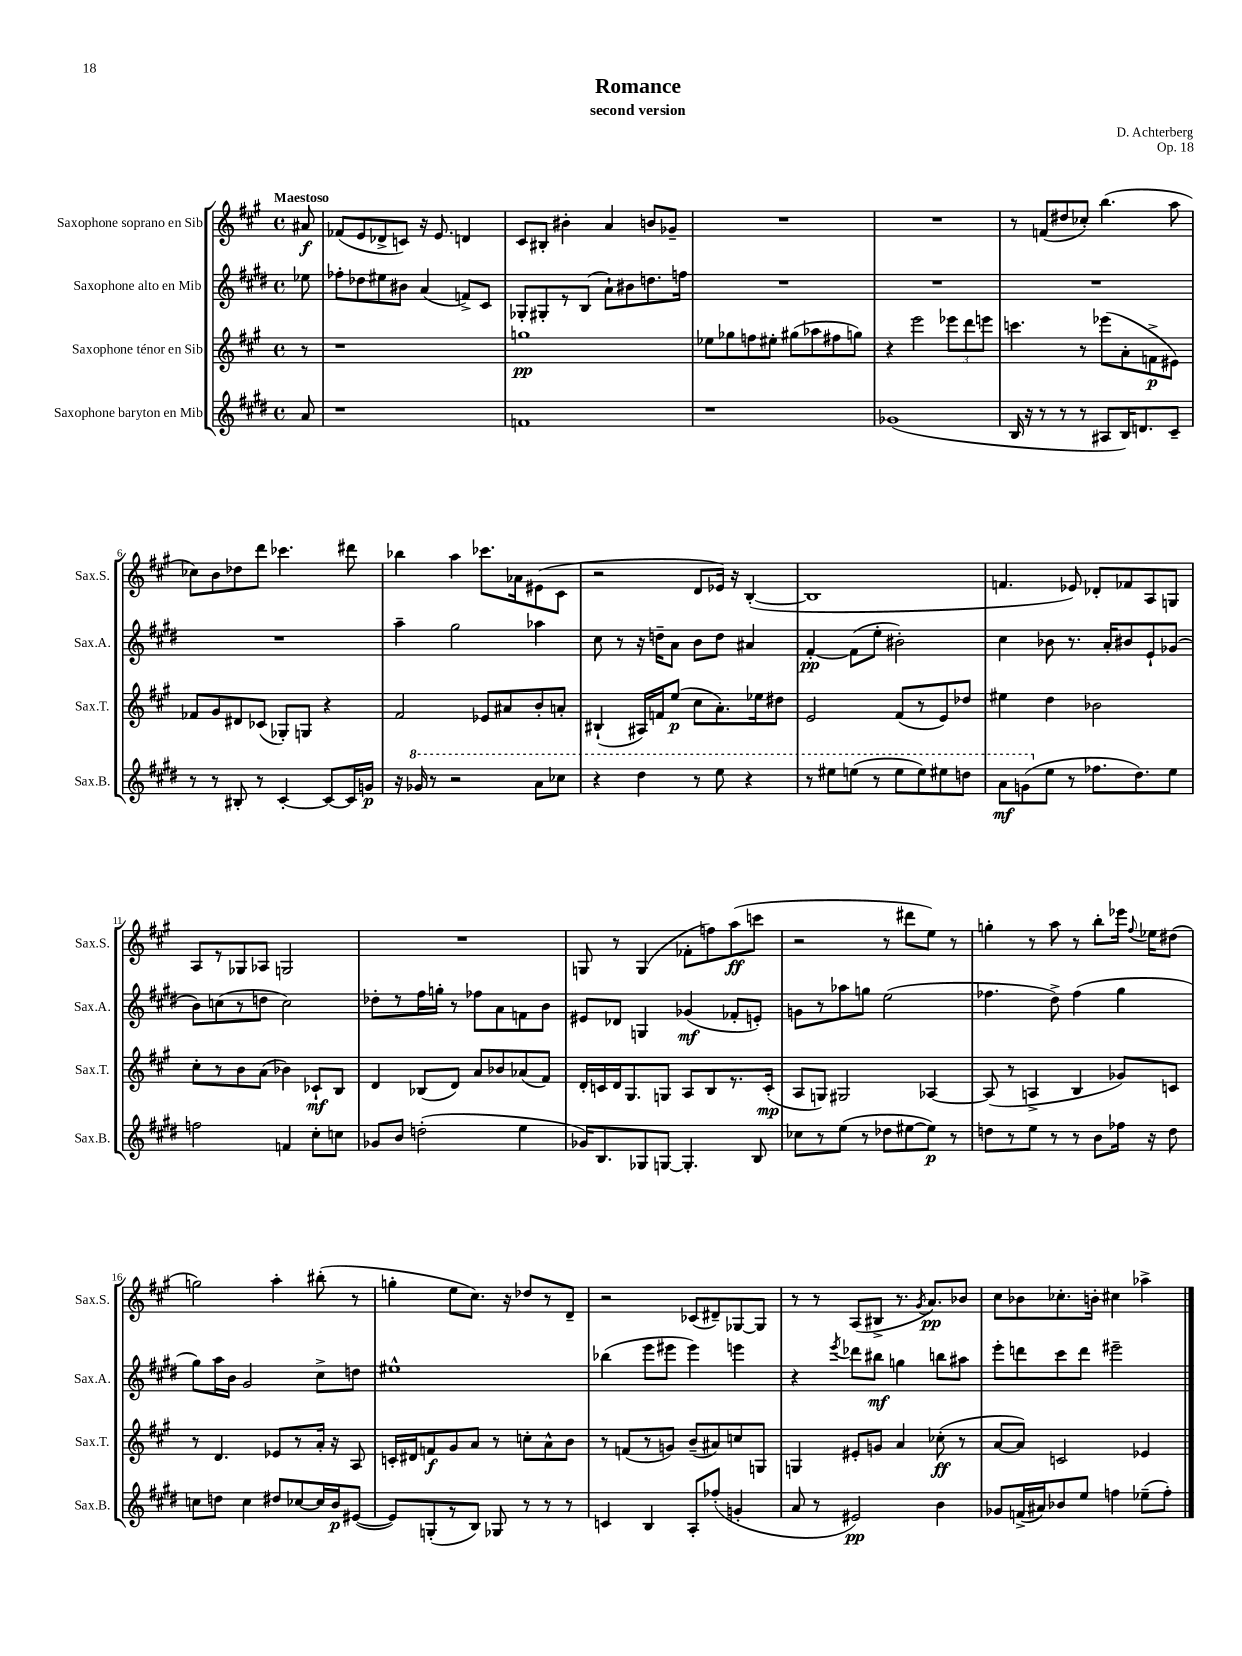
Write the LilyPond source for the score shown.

\header { title = "Romance" composer = "D. Achterberg" subtitle = "second version" opus = "Op. 18" }
<<
\new StaffGroup <<
\new Staff = "s0" \with { instrumentName = "Saxophone soprano en Sib" shortInstrumentName = "Sax.S." } {
    \clef treble \key a \major \defaultTimeSignature \time 4/4 \partial 8 \tempo "Maestoso"
    \autoBeamOff ais'8\f |
    fes'8[( e'8 des'8-> c'8]) r16 e'8. d'4 |
    cis'8[ bis8]-. bis'4-. a'4 b'8[ ges'8]-- |
    R1 |
    R1 |
    r8 f'8[( dis''8 ces''8]-.) b''4.( a''8 |
    ces''8[) b'8 des''8 d'''8] ces'''4. dis'''8 |
    bes''4 a''4 ces'''8.[ aes'16 eis'8( cis'8] |
    r2 d'8[ ees'16]) r16 b4~-.( |
    b1 |
    f'4. ees'8) des'8[-. fes'8 a8 g8] |
    a8[ r8 ges8 aes8] g2 |
    R1 |
    g8 r8 g4( fes'8[-. f''8) a''8\ff( c'''8] |
    r2 r8 dis'''8[ e''8]) r8 |
    g''4-. r8 a''8 r8 b''8[-. ees'''16] \appoggiatura { fis''8 } ees''16[ dis''8]( |
    g''2) a''4-. bis''8-.( r8 |
    g''4-. e''8[ cis''8.]) r16 des''8[ r8 d'8]-- |
    r2 ces'8[( dis'8--) ges8~ ges8] |
    r8 r8 a8[( bis8]-> r8. \acciaccatura { gis'8 } a'8.[\pp) bes'8] |
    cis''8[ bes'8 ces''8.-. b'16]-. cis''4 aes''4-> \bar "|." |
}
\new Staff = "s1" \with { instrumentName = "Saxophone alto en Mib" shortInstrumentName = "Sax.A." } {
    \clef treble \key e \major \defaultTimeSignature \time 4/4 \partial 8
    \autoBeamOff ees''8 |
    fes''8[-. des''8 eis''8 bis'8] a'4( f'8[->) cis'8] |
    ges8[-. gis8-. r8 b8]( a'8[-!) bis'8 d''8. f''16] |
    R1 |
    R1 |
    R1 |
    R1 |
    a''4-- gis''2 aes''4 |
    cis''8 r8 r16 d''16[-- a'8] b'8[ d''8] ais'4 |
    fis'4~-.\pp fis'8[( e''8]-. bis'2-.) |
    cis''4 bes'8 r8. a'16[-. bis'8 e'8-! ges'8]( |
    b'8[) c''8( r8 d''8] c''2) |
    des''8[-. r8 fis''16 g''16]-. r8 fes''8[ a'8 f'8 b'8] |
    eis'8[ des'8] g4 ges'4\mf( fes'8[-. e'8]-.) |
    g'8[ r8 aes''8 g''8] e''2( |
    fes''4. dis''8->) fes''4( gis''4 |
    gis''8[) a''16 b'16] gis'2 cis''8[-> d''8] |
    eis''1-^ |
    bes''4( e'''8[ eis'''8] eis'''4) e'''4 |
    r4 \acciaccatura { e'''8 } des'''8[ bis''8]\mf g''4 b''8[ ais''8] |
    e'''8[-. d'''8 cis'''8 d'''8] eis'''2-- \bar "|." |
}
\new Staff = "s2" \with { instrumentName = "Saxophone ténor en Sib" shortInstrumentName = "Sax.T." } {
    \clef treble \key a \major \defaultTimeSignature \time 4/4 \partial 8
    \autoBeamOff r8 |
    r1 |
    g''1\pp |
    ees''8[ ges''8 f''8 eis''8]-. gis''8[( aes''8 fis''8 g''8]) |
    r4 e'''2 \tuplet 3/2 { ees'''8[ d'''8 e'''8] } |
    c'''4. r8 ees'''8[( a'8-. f'8->\p eis'8]) |
    fes'8[ gis'8 dis'8 ces'8]( ges8[-.) g8] r4 |
    fis'2 ees'8[ ais'8 b'8-. a'8]-. |
    bis4-!( ais16[) f'16 e''8]\p( cis''8[ a'8.-.) ees''16 dis''8] |
    e'2 fis'8[( r8 e'8) des''8] |
    eis''4 d''4 bes'2 |
    cis''8[-. r8 b'8 a'8]( bes'4) ces'8[-!\mf b8] |
    d'4 bes8[( d'8]) a'8[ bes'8 aes'8( fis'8]) |
    d'16[-. c'16 d'16 gis8. g8] a8[ b8 r8. c'16]-.\mp( |
    a8[ g8]) gis2 aes4~ |
    aes8( r8 a4-> b4 ges'8[) c'8] |
    r8 d'4. ees'8[ r8 a'16]-. r16 a8 |
    c'16[-. dis'16 f'8\f gis'8 a'8] r8 c''8[-. a'8-^ b'8] |
    r8 f'8[( r8 g'8]) b'8[--( ais'8) c''8 g8] |
    g4 eis'8[-. g'8] a'4 ces''8-.\ff( r8 |
    a'8[~ a'8]) c'2 ees'4 \bar "|." |
}
\new Staff = "s3" \with { instrumentName = "Saxophone baryton en Mib" shortInstrumentName = "Sax.B." } {
    \clef treble \key e \major \defaultTimeSignature \time 4/4 \partial 8
    \autoBeamOff a'8 |
    r1 |
    f'1 |
    r1 |
    ges'1( |
    b16 r16 r8 r8 r8 ais8[ b16) d'8. cis'8]-- |
    r8 r8 bis8-. r8 cis'4~-. cis'8[~ cis'16 g'16]\p |
    r16 \ottava #1 ges''16 r8 r2 a''8[ ces'''8] |
    r4 dis'''4 r8 e'''8 r4 |
    r8 eis'''8[ e'''8]( r8 e'''8[ e'''8) eis'''8 d'''8] |
    a''8[\mf g''8( \ottava #0 e''8] r8 fes''8.[ dis''8.) e''8] |
    f''2 f'4 cis''8[-. c''8] |
    ges'8[ b'8] d''2-.( e''4 |
    ges'16[) b8. ges8 g8]~ g4.-. b8 |
    ces''8[ r8 e''8]( r8 des''8[ eis''8~ eis''8]\p) r8 |
    d''8[ r8 e''8] r8 r8 b'8[ fes''16] r16 d''8 |
    c''8[ d''8] c''4 dis''8[ ces''8~ ces''16 b'16\p eis'8]~( |
    eis'8[) g8-.( r8 b8]) ges8 r8 r8 r8 |
    c'4 b4 a8[-. fes''8]-.( g'4-. |
    a'8 r8 eis'2\pp) b'4 |
    ges'8[ f'16->( ais'16) bes'8 e''8] f''4 ees''8[--( f''8]-.) \bar "|." |
}
>>
>>
